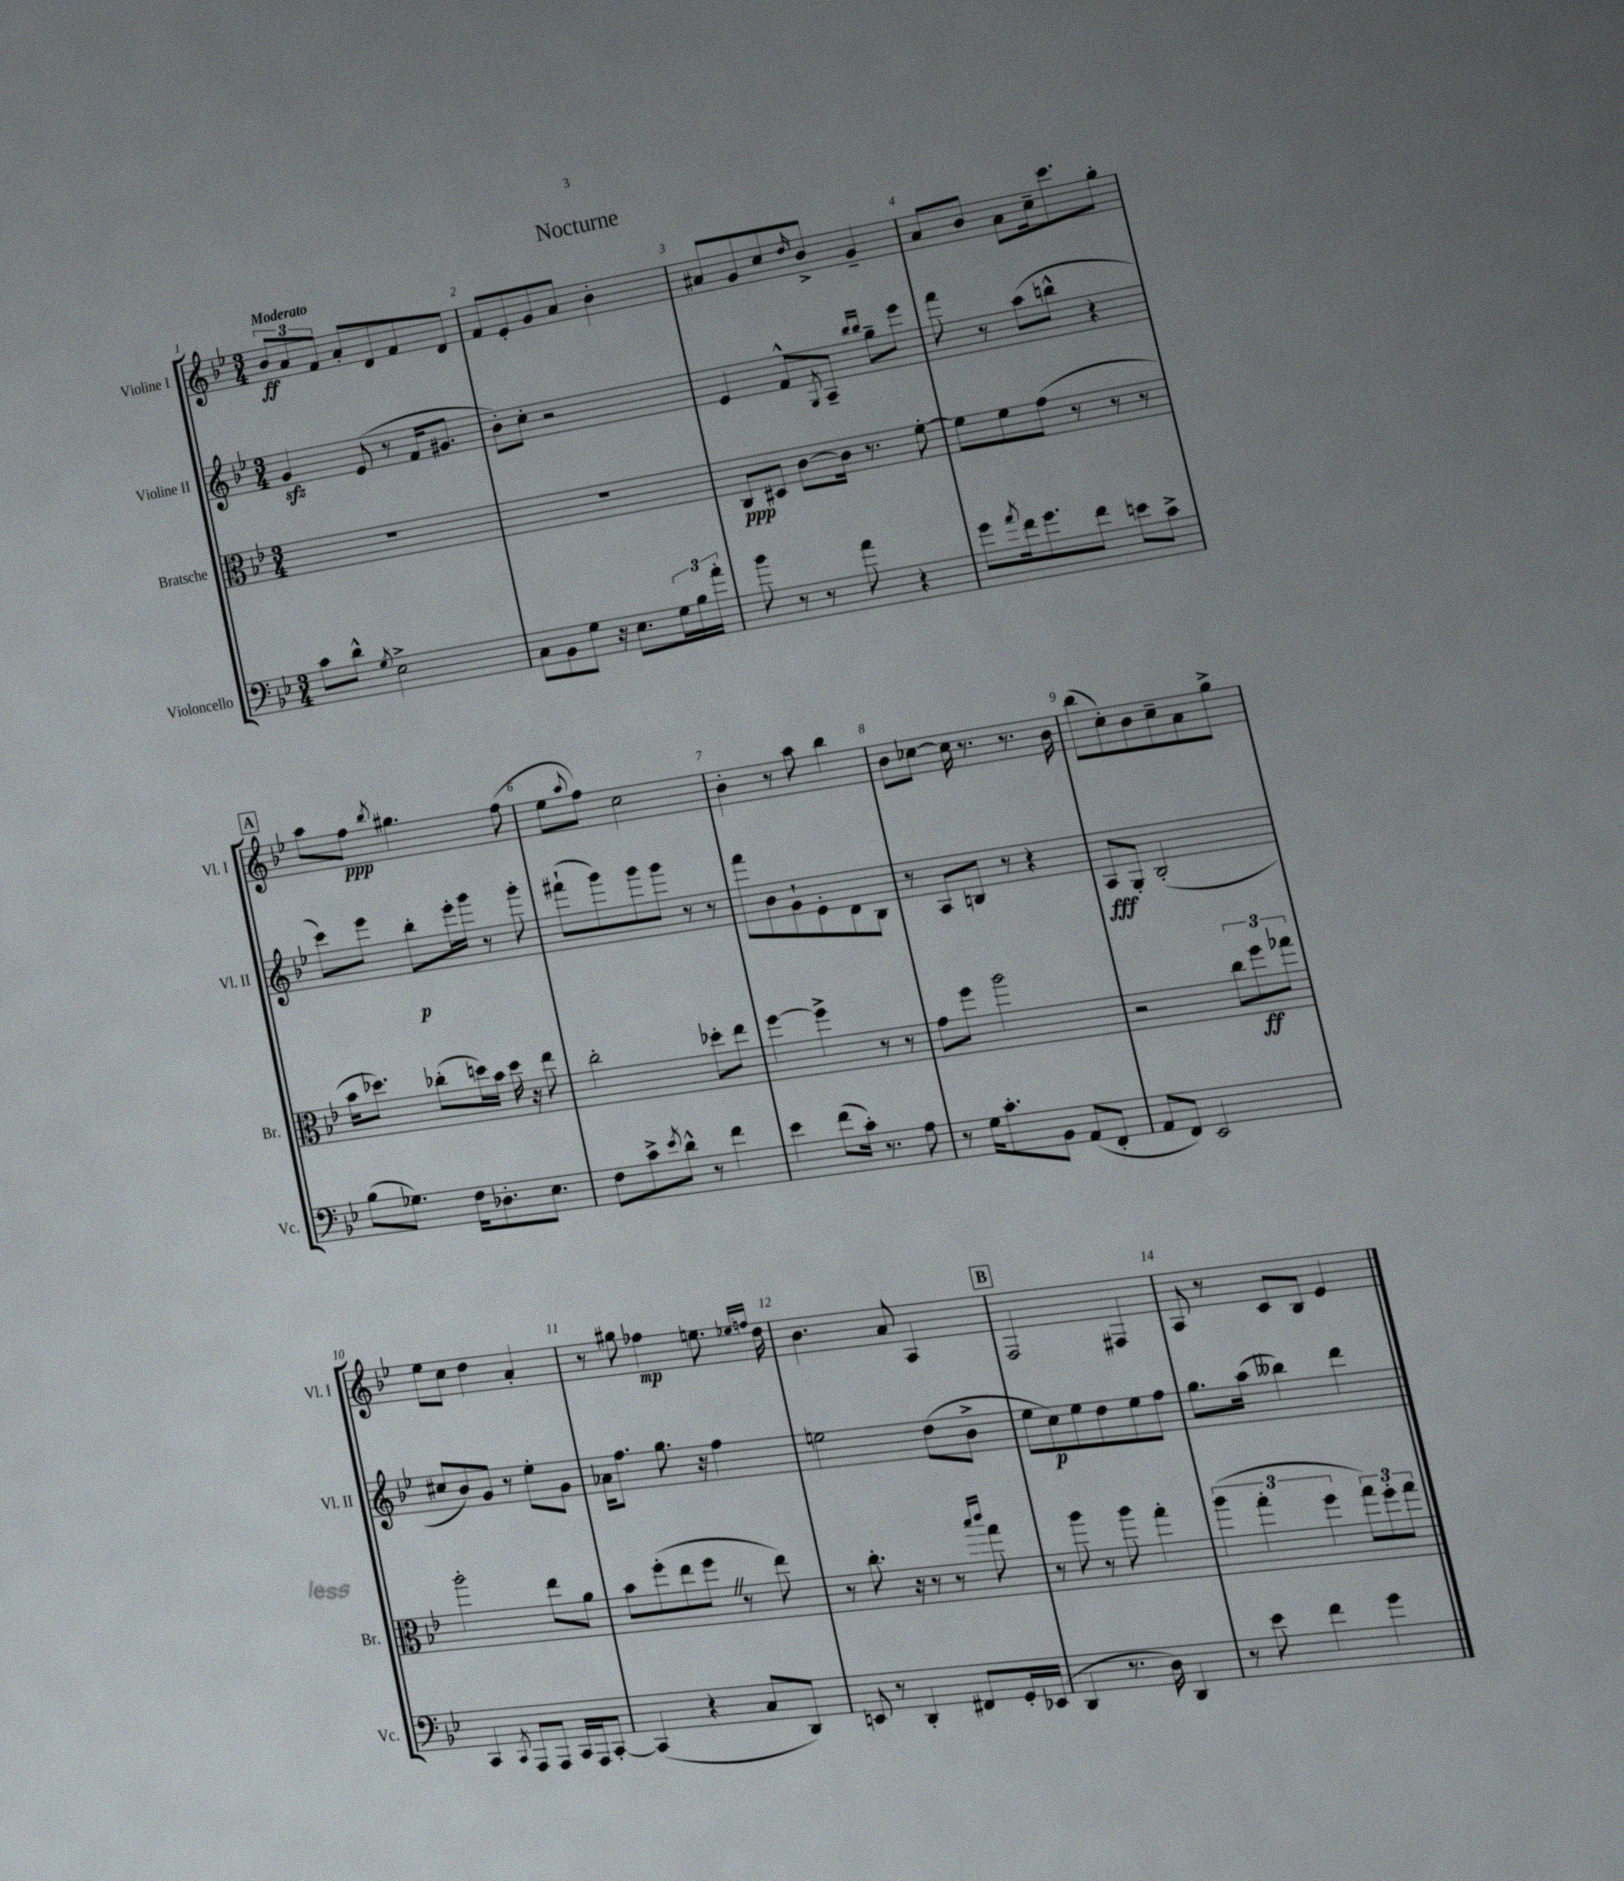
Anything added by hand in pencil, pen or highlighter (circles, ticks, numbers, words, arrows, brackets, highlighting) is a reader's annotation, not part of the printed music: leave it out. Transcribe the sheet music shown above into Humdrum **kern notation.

**kern	**kern	**kern	**kern
*staff4	*staff3	*staff2	*staff1
*clefF4	*clefC3	*clefG2	*clefG2
*k[b-e-]	*k[b-e-]	*k[b-e-]	*k[b-e-]
*M3/4	*M3/4	*M3/4	*M3/4
8c\L	2.r	4g/	12b-/L
.	.	.	12a/
8d^^\J	.	.	.
.	.	.	12f/J
8qG/	.	.	.
2E-^\	.	(8e-/	8a'/L
.	.	8r	8d/
.	.	16f/LK	8f/
.	.	8.g#/J	.
.	.	.	8d/J
=	=	=	=
8C\L	2.r	8b-'\L)	8f/L
8BB-\	.	8cc'\J	8e-'/
8G\J	.	2r	8g/
16r	.	.	8a/J
8.E-\L	.	.	.
.	.	.	4b-'\
24G\L	.	.	.
24B-\	.	.	.
24a'\JJ	.	.	.
=	=	=	=
8b-\	8C/L	4e-/	8a#/L
8r	8D#/J	.	8g/
8r	[8c\L	8f^^/L	8cc/
.	.	8qG/	16qqdd/
8a\	16c\]Jk	8A~/J	8b-^/J
.	8.r	.	.
.	.	16qqbb-/LL	.
.	.	16qqbb-/JJ	.
4r	.	8gg~\L	4g~/
.	[8f'\	8eee-\J	.
=	=	=	=
8g\L	8f\]L	8fff\	8a/L
8qa/	.	.	.
16f\k	8f\	8r	8b-/J
8.g\	.	.	.
.	(8g\J	(8aa\L	8a\L
8f\J	8r	8bb^^\J	16cc~\k
.	.	.	8.ccc\
8e\L	8r	4r	.
8c^\J	8r	.	8gg'\J
=	=	=	=
(8B-\L	16b-\LK	8ccc\L)	8aa\L
.	8.dd-\J)	.	.
8.G-\J)	.	8eee-\J	8ff\J
.	.	.	8qbb-/
.	(8cc-'\L	8bb-'\L	4.gg#\
16F\LK	.	.	.
8.D-'\	16dd\L)	16eee-'\L	.
.	16b-\JJ	16ggg\JJ	.
.	16dd\	8r	.
8.E-\J	16r	.	.
.	8ee-\	8ggg'\	(8ff\
=	=	=	=
8F\L	2cc'\	(8fff#`\L	8ee-\L
.	.	.	8qqaa/
8c^\	.	8ggg\)	8ff\J)
8qe-/	.	.	.
8d^^\J	.	8ggg\	2cc\
8r	.	8ggg\J	.
4f\	8dd-'\L	8r	.
.	8ee-\J	8r	.
=	=	=	=
4e-\	[4ff\	8fff\L	4b-'\
.	.	8b-\	.
(8f\L	4ff^\]	8g`\	8r
16c'\Jk)	.	8e-'\	8aa\
8.r	.	.	.
.	8r	8d\	4bb-\
8A\	8r	8B-\J	.
=	=	=	=
8r	8g\L	8r	8b-\L
16G\LK	8ff\J	8A/L	[8cc-\J
8.c'\	.	.	.
.	2aa\	8B/J	16cc-\]
.	.	.	8.r
8BB-\J	.	8r	.
(8AA/L	.	4r	8.r
8FF'/J	.	.	.
.	.	.	16b-\
=	=	=	=
8AA/L	2r	8A/L	(8bb-\L
8FF/J)	.	8G'/J	8cc'\)
2EE-/	.	(2B-'/	8b-\
.	.	.	8cc~\
.	12cc\L	.	8a\
.	12ff\	.	.
.	.	.	8gg^\J
.	12gg-\J	.	.
=	=	=	=
4CC/	2aa'\	8cc#/L	8ee-\L
.	.	8b-/)	8cc\J
8qCC/	.	.	.
8AAA/L	.	8g/J	4dd\
8AAA/J	.	8r	.
16CC/LL	8ee-\L	8ee-'\L	4a'/
16AAA/J	.	.	.
[8CC'/J	8a\J	8g\J	.
=	=	=	=
(4CC/]	8b-\L	16a-\LK	8r
.	.	8.ff\J	.
.	(8ff'\	.	8gg#\
4r	8ee-\	8.gg\	4ff-\
.	8ff\J	.	.
.	.	16r	.
8C/L	8r	4ff\	8.ee\
8DD/J)	8ee-\)	.	.
.	.	.	16qqee-/LL
.	.	.	16qqff/JJ
.	.	.	16dd\
=	=	=	=
8EE/	8r	2ee\	4.b-\
8r	8.cc'\	.	.
4DD'/	.	.	.
.	16r	.	.
.	8r	.	8a/
8FF#/L	8r	(8dd\L	4A/
.	16qqbb-/LL	.	.
.	16qqccc/JJ	.	.
16GG'/L	8gg\	8b-^\J	.
(16EE-/JJ	.	.	.
=	=	=	=
4DD/	8r	8ee-\L	2F/
.	8aa\	8cc\)	.
8.r	8r	8ee-\	.
.	8aa\	8dd\	.
16D\)	.	.	.
4DD/	4gg'\	8ee-\	4F#/
.	.	8ff\J	.
=	=	=	=
8r	(6aa\	8.gg\L	8A/
8e-\	.	.	8r
.	6gg'\	.	.
.	.	(16aa\Jk	.
4f\	.	4bb--\)	8c/L
.	6ff\	.	.
.	.	.	8B-/J
4g\	12gg\L)	4ddd\	4e-/
.	12ff'\	.	.
.	12gg\J	.	.
==	==	==	==
*-	*-	*-	*-
